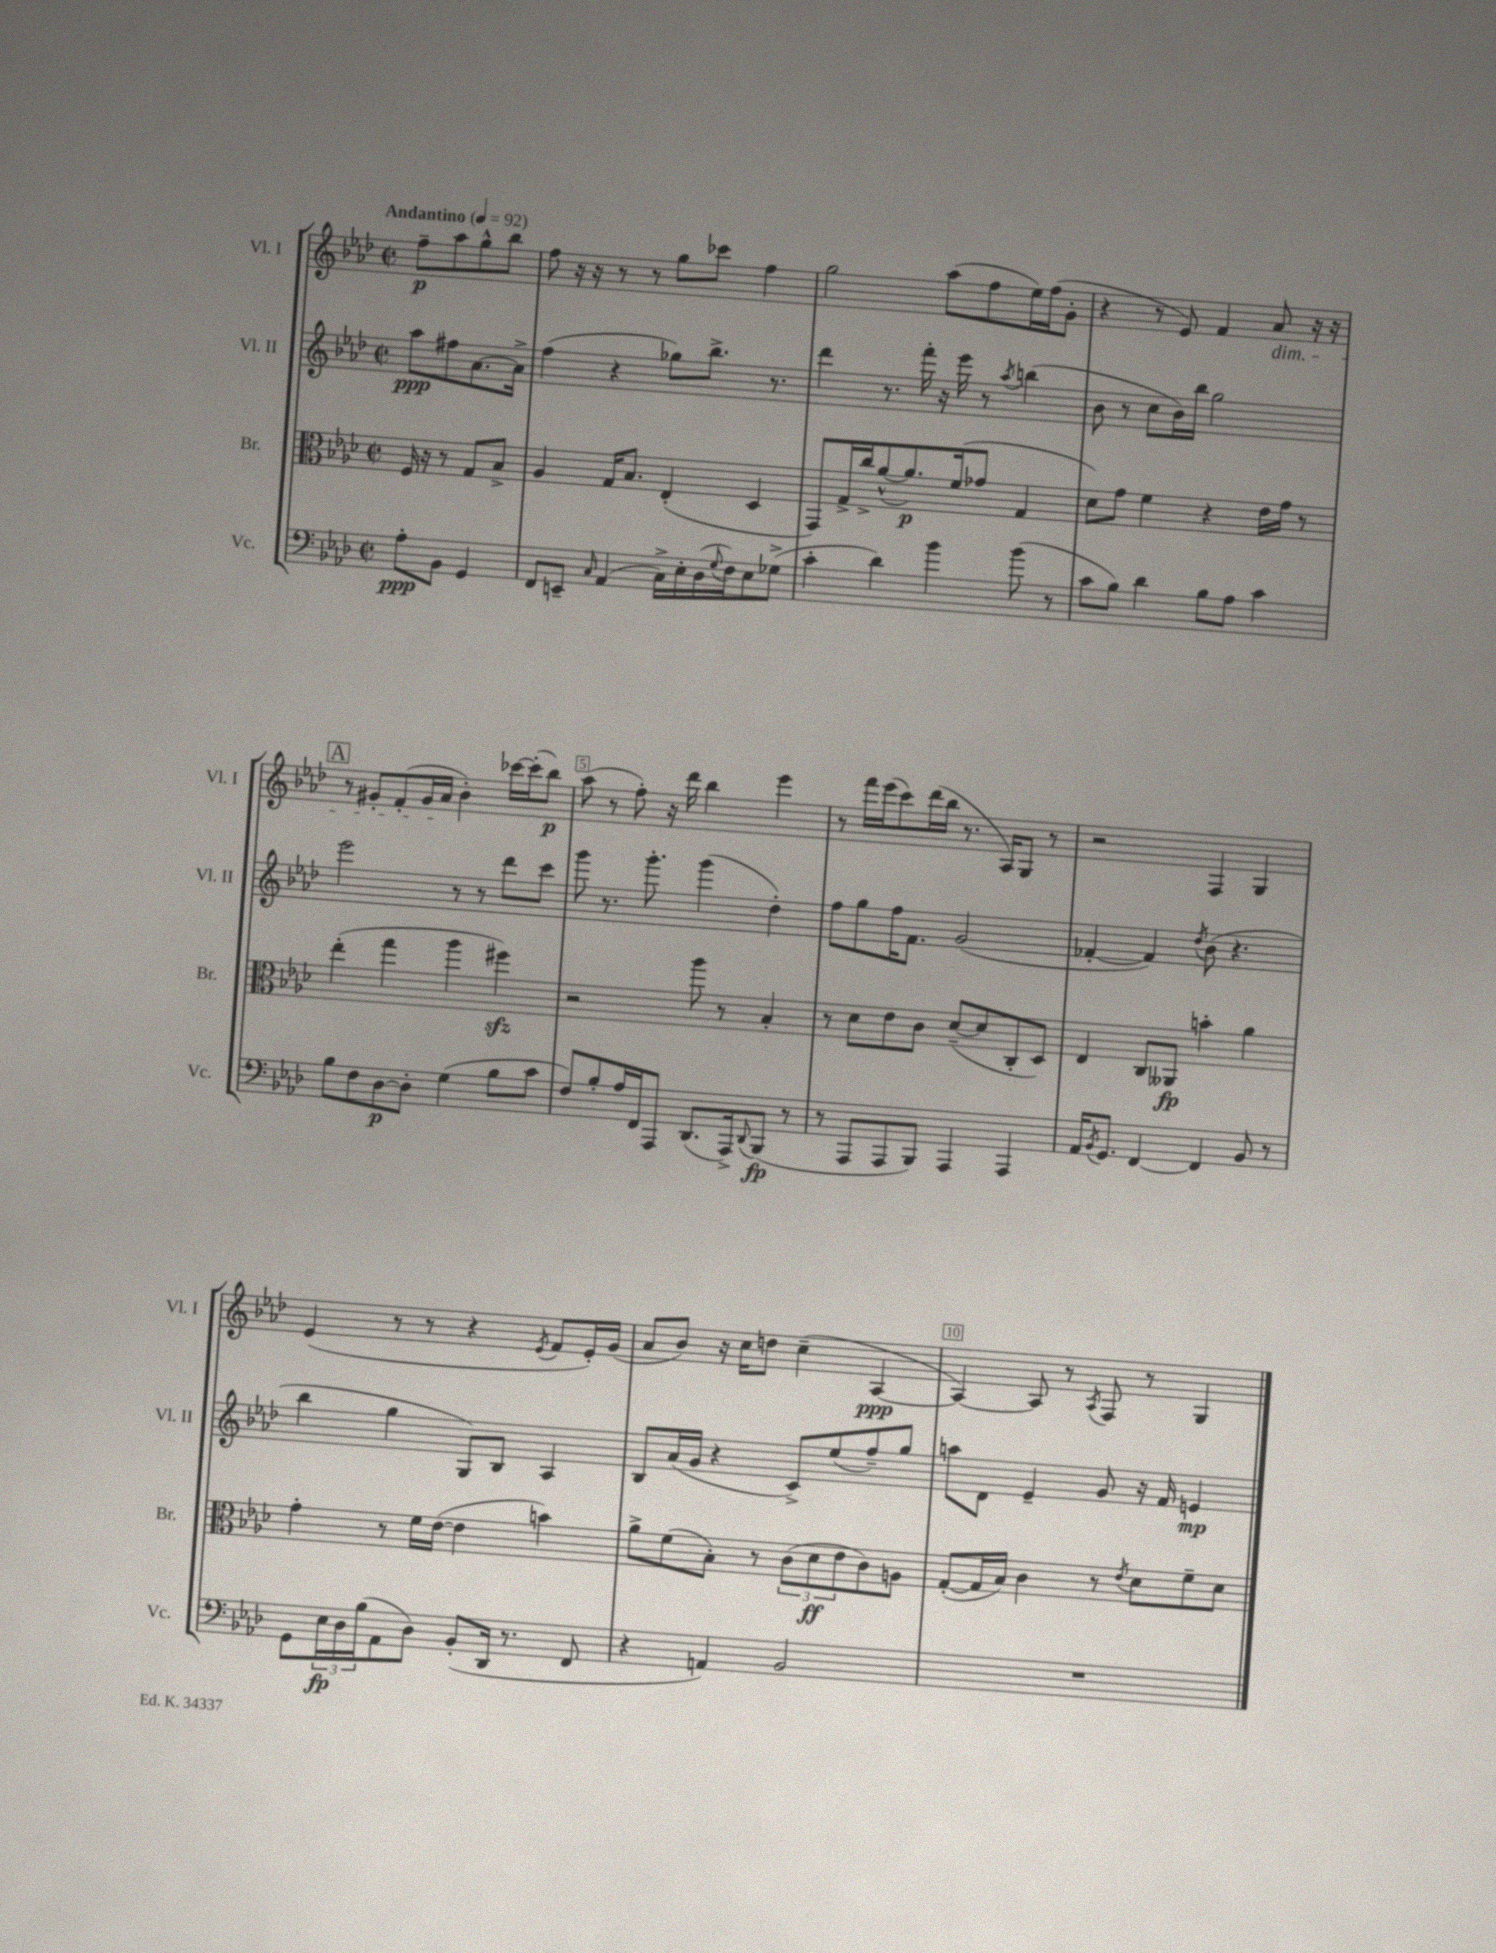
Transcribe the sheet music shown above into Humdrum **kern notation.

**kern	**dynam	**kern	**dynam	**kern	**dynam	**kern	**dynam
*part4	*part4	*part3	*part3	*part2	*part2	*part1	*part1
*staff4	*staff4	*staff3	*staff3	*staff2	*staff2	*staff1	*staff1
*I"Vc.	*	*I"Br.	*	*I"Vl. II	*	*I"Vl. I	*
*I'Vc.	*	*I'Br.	*	*I'Vl. II	*	*I'Vl. I	*
*clefF4	*	*clefC3	*	*clefG2	*	*clefG2	*
*k[b-e-a-d-]	*	*k[b-e-a-d-]	*	*k[b-e-a-d-]	*	*k[b-e-a-d-]	*
*M2/2	*	*M2/2	*	*M2/2	*	*M2/2	*
*met(c|)	*	*met(c|)	*	*met(c|)	*	*met(c|)	*
*MM92	*	*MM92	*	*MM92	*	*MM92	*
=	=	=	=	=	=	=	=
!	!	!	!	!	!	!LO:TX:a:B:t=Andantino	!
8A-'\L	ppp	16F/	.	8aa-\L	ppp	8ff~\L	p
.	.	16r	.	.	.	.	.
8BB-\J	.	8r	.	8ff#X\	.	8aa-\	.
4GG/	.	8G/L	.	[8.a-\	.	8gg^^\	.
.	.	8B-^/J	.	.	.	8bb-\J	.
.	.	.	.	16a-^\Jk]	.	.	.
=1	=1	=1	=1	=1	=1	=1	=1
8FF/L	.	4A-/	.	(4ff\	.	8ff\	.
8EEn~/J	.	.	.	.	.	16r	.
.	.	.	.	.	.	16r	.
16qqC/	.	.	.	.	.	.	.
(4AA-/	.	16G/KL	.	4r	.	8r	.
.	.	8.B-/J	.	.	.	.	.
.	.	.	.	.	.	8r	.
16C^\LL)	.	(4E-'/	.	8gg-X\L)	.	8gg\L	.
16E-'\	.	.	.	.	.	.	.
(16D-\	.	.	.	8.bb-^\J	.	8ccc-X\J	.
8qqG/	.	.	.	.	.	.	.
16F\J)	.	.	.	.	.	.	.
8E-\	.	4D-/	.	.	.	4ff\	.
.	.	.	.	8.r	.	.	.
(8G-X^\J	.	.	.	.	.	.	.
=2	=2	=2	=2	=2	=2	=2	=2
4c'\	.	8GG/L)	.	4ddd-\	.	2gg\	.
.	.	16G^/L	.	.	.	.	.
.	.	16cc^/J	.	.	.	.	.
4d-\)	.	([8a-^^/	.	8.r	.	.	.
.	.	8.a-/])	p	.	.	.	.
.	.	.	.	16fff'\	.	.	.
4b-\	.	.	.	16r	.	(8aa-\L	.
.	.	(16f/k	.	16eee-\	.	.	.
.	.	8g-X/J	.	8r	.	8ff\	.
.	.	.	.	8qaa-/	.	.	.
(8b-\	.	4G/	.	(4bbn\	.	16ee-\L)	.
.	.	.	.	.	.	(16ff\J	.
8r	.	.	.	.	.	8g'\J	.
=3	=3	=3	=3	=3	=3	=3	=3
8c\L	.	8d-\L)	.	8b-\	.	4r	.
8B-\J)	.	8g\J	.	8r	.	.	.
4d-\	.	4f\	.	8cc\L	.	8r	.
.	.	.	.	16b-\L)	.	8e-/)	.
.	.	.	.	16bb-\JJ	.	.	.
8B-\L	.	4r	.	2gg\	.	4f/	.
8A-\J	.	.	.	.	.	.	.
!	!	!	!	!	!	!LO:TX:b:i:t=dim.	!
4c\	.	16e-\LL	.	.	.	8a-/	.
.	.	16g\JJ	.	.	.	.	.
.	.	8r	.	.	.	16r	.
.	.	.	.	.	.	16r	.
!!LO:LB:g=z
!!LO:REH:place=s1:t=A
=4	=4	=4	=4	=4	=4	=4	=4
8B-\L	.	(4ee-'\	.	2eee-\	.	8r	.
8F\	.	.	.	.	.	8g#X'/L	.
[8D-\	p	4gg\	.	.	.	(8f'/	.
8D-'\J]	.	.	.	.	.	16g#/L	.
.	.	.	.	.	.	16a-/JJ	.
(4G\	.	4aa-\	.	8r	.	4b-'\)	.
.	.	.	.	8r	.	.	.
8B-\L	.	4ff#Xzz\)	.	8ddd-\L	.	[16ccc-X\LL	.
.	.	.	.	.	.	(16ccc-'\J]	.
8c\J	.	.	.	8ccc\J	.	8bb-\J)	p
=5	=5	=5	=5	=5	=5	=5	=5
8F/L)	.	2r	.	8ggg\	.	(8aa-\	.
8B-'/	.	.	.	8.r	.	8r	.
16A-/L	.	.	.	.	.	8ff'\)	.
16FF/J	.	.	.	8.ggg'\	.	.	.
8AAA-/J	.	.	.	.	.	16r	.
.	.	.	.	.	.	16ddd-\	.
(8.DD-/L	.	8aa-\	.	(4ggg\	.	4bb-\	.
.	.	8r	.	.	.	.	.
16AAA-^/k)	.	.	.	.	.	.	.
8qqDD-/	.	.	.	.	.	.	.
(8BBB-/J	fp	4B-'/	.	4dd-'\)	.	4eee-\	.
8r	.	.	.	.	.	.	.
=6	=6	=6	=6	=6	=6	=6	=6
8r	.	8r	.	8ff\L	.	8r	.
8AAA-/L	.	8d-\L	.	8gg\	.	16fff\LL	.
.	.	.	.	.	.	(16eee-\J	.
8AAA-/	.	8e-\	.	16ff\K	.	8ccc\)	.
.	.	.	.	8.f\J	.	.	.
8BBB-/J)	.	8c\J	.	.	.	(16ddd-\L	.
.	.	.	.	.	.	16bb-\JJ	.
4AAA-/	.	([8d-~/L	.	(2g/	.	8.r	.
.	.	8d-/]	.	.	.	.	.
.	.	.	.	.	.	16A-/KL)	.
4AAA-/	.	8C'/	.	.	.	8G/J	.
.	.	8D-/J)	.	.	.	8r	.
=7	=7	=7	=7	=7	=7	=7	=7
16AA-/KL	.	4E-/	.	[4f-X'/	.	2r	.
8qBB-/	.	.	.	.	.	.	.
8.GG/J	.	.	.	.	.	.	.
[4FF/	.	8C/L	.	4f-/])	.	.	.
.	.	8AA--X/J	fp	.	.	.	.
.	.	.	.	8qdd-/	.	.	.
4FF/]	.	4bn'\	.	(8b-\	.	4F/	.
.	.	.	.	4.r	.	.	.
8BB-/	.	4a-\	.	.	.	4G/	.
8r	.	.	.	.	.	.	.
!!LO:LB:g=z
=8	=8	=8	=8	=8	=8	=8	=8
8GG\L	.	4g'\	.	4bb-\	.	(4e-/	.
24E-\L	fp	.	.	.	.	.	.
24D-\	.	.	.	.	.	.	.
(24B-\J	.	.	.	.	.	.	.
8AA-\	.	8r	.	4gg\	.	8r	.
8D-\J)	.	16f\LL	.	.	.	8r	.
.	.	([16e-\JJ	.	.	.	.	.
(8BB-'/L	.	4e-\]	.	8G/L)	.	4r	.
16DD-/Jk	.	.	.	8B-/J	.	.	.
8.r	.	.	.	.	.	.	.
.	.	.	.	.	.	8qe-/	.
.	.	4bn\)	.	4A-/	.	8f/L	.
8FF/	.	.	.	.	.	16e-'/L)	.
.	.	.	.	.	.	(16g/JJ	.
=9	=9	=9	=9	=9	=9	=9	=9
4r	.	8a-^\L	.	8B-/L	.	8a-/L	.
.	.	(8f\	.	(16a-/L	.	8b-/J)	.
.	.	.	.	16g/JJ	.	.	.
4AAn/)	.	8B-'\J)	.	4r	.	16r	.
.	.	.	.	.	.	16cc\KL	.
.	.	8r	.	.	.	8ddn\J	.
2BB-/	.	(12c\L	.	8c^/L)	.	(4cc~\	.
.	.	12d-\	ff	.	.	.	.
.	.	.	.	(8ee-/	.	.	.
.	.	12e-\	.	.	.	.	.
.	.	8c\)	.	8ff~/)	.	[4A-/	ppp
.	.	8An\J	.	8gg/J	.	.	.
=10	=10	=10	=10	=10	=10	=10	=10
1r	.	([8G'/L	.	8aan\L	.	4A-/_)	.
.	.	16G/L]	.	8d-\J	.	.	.
.	.	16B-/JJ)	.	.	.	.	.
.	.	4c\	.	4e-~/	.	8A-/]	.
.	.	.	.	.	.	8r	.
.	.	.	.	.	.	8qA-/	.
.	.	8r	.	8g/	.	8F/	.
.	.	8qe-/	.	.	.	.	.
.	.	8d-\L	.	16r	.	8r	.
.	.	.	.	16f/	.	.	.
.	.	8f~\	.	4en/	mp	4G/	.
.	.	8d-\J	.	.	.	.	.
==	==	==	==	==	==	==	==
*-	*-	*-	*-	*-	*-	*-	*-
